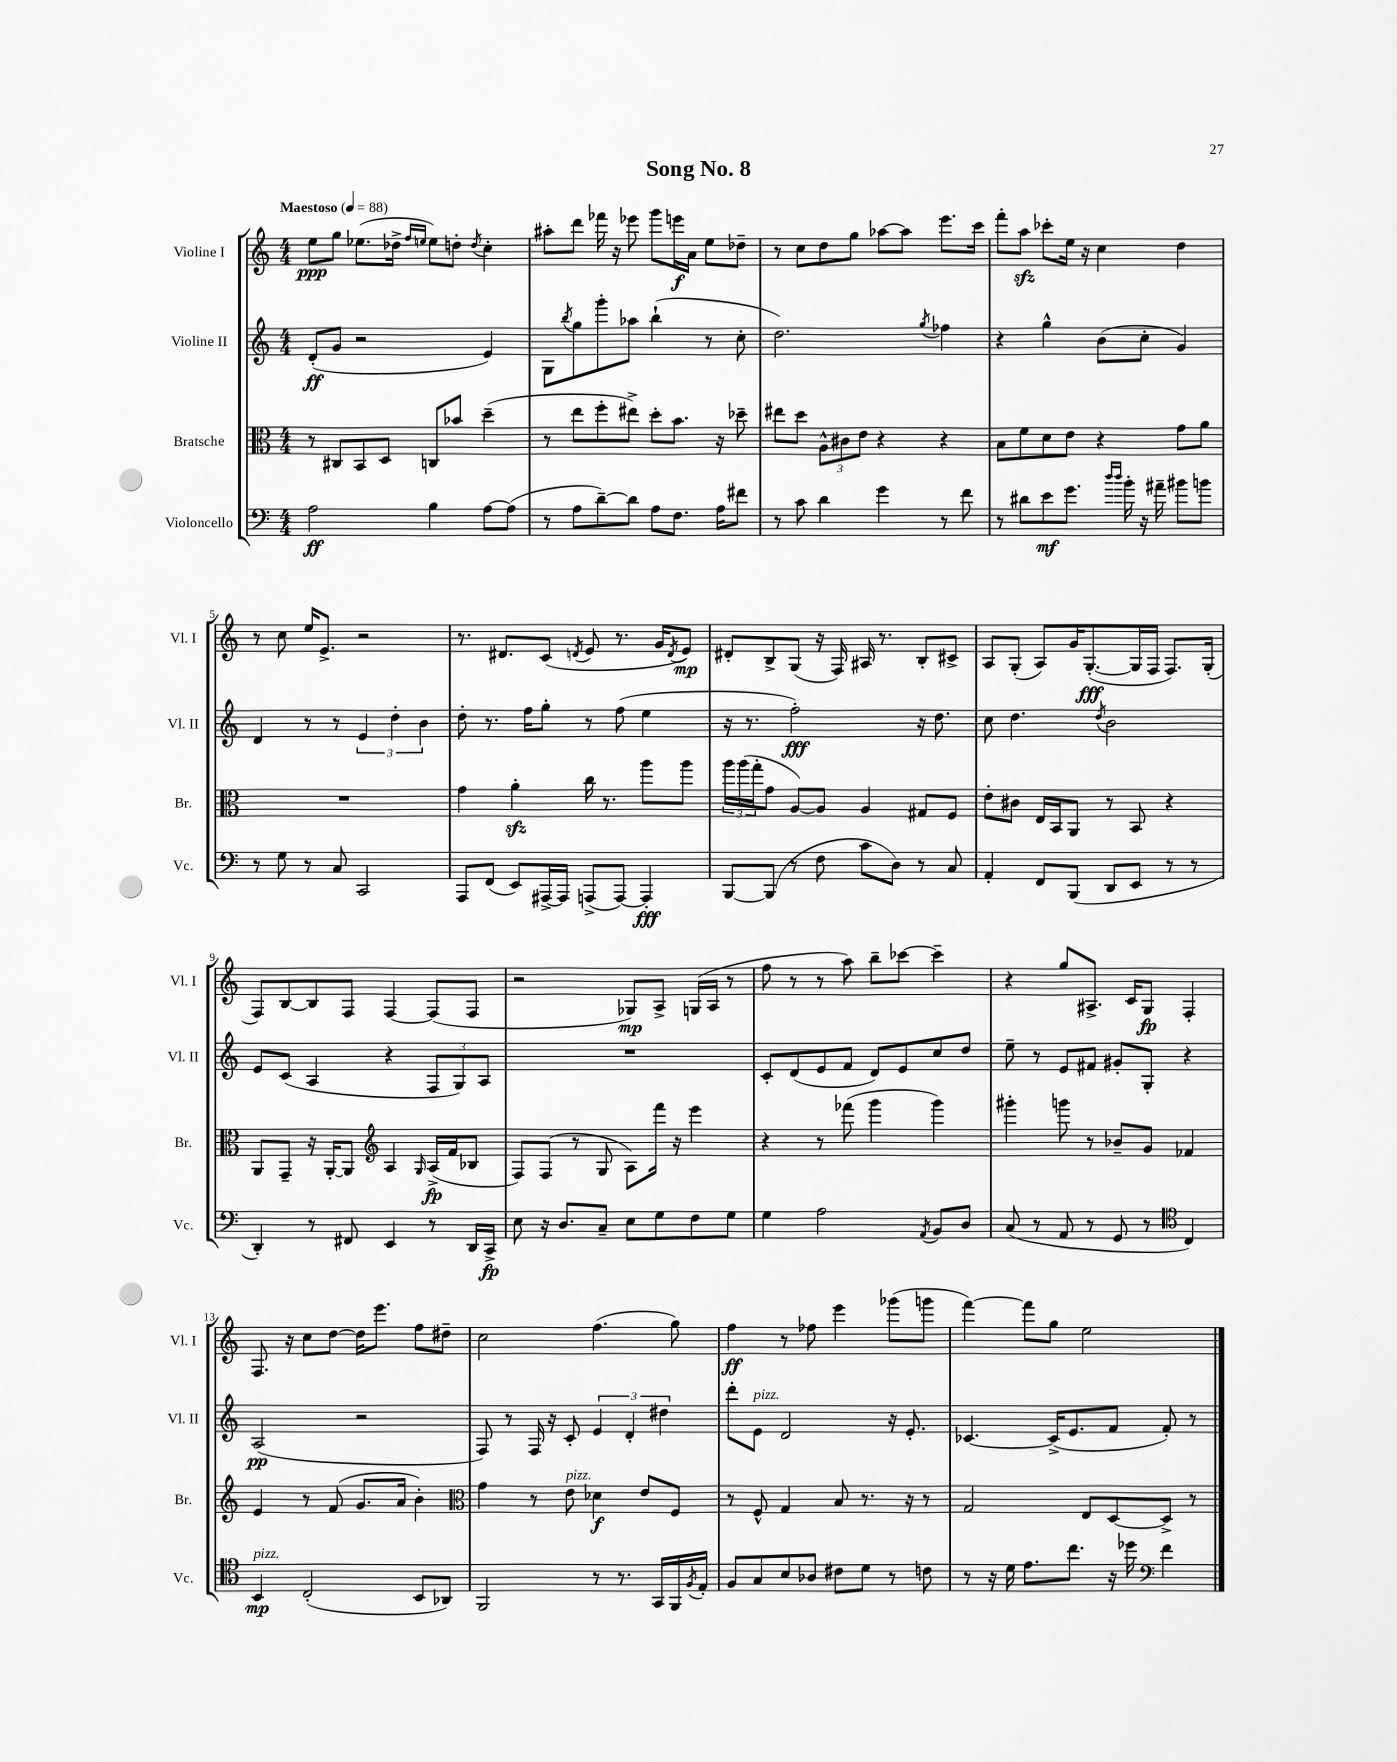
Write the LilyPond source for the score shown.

\header { title = "Song No. 8" }
<<
\new StaffGroup <<
\new Staff = "s0" \with { instrumentName = "Violine I" shortInstrumentName = "Vl. I" } {
    \clef treble \key c \major \numericTimeSignature \time 4/4 \tempo "Maestoso" 4 = 88
    e''8\ppp g''8 ees''8.( des''16-> \grace { f''16 e''16 } e''8) d''8-. \acciaccatura { d''8 } c''4-. |
    ais''8-. d'''8 fes'''16 r16 ees'''8 g'''8 e'''16\f a'16 e''8 des''8-- |
    r8 c''8 d''8 g''8 aes''8~ aes''8 e'''8. c'''16 |
    f'''8-. a''8\sfz ces'''8-. e''16 r16 c''4 d''4 |
    r8 c''8 e''16 e'8.-> r2 |
    r8. dis'8. c'8( \acciaccatura { d'8 } e'8 r8. g'16 \acciaccatura { d'8 } e'8\mp) |
    dis'8-. b8-> g8( r16 f16) ais16 r8. b8-. cis'8-> |
    a8 g8-.( a8) g'16 g8.~-.\fff( g16 f16 f8.) g16-.( |
    f8) b8~ b8 f8 f4~ f8( f8 |
    r2 ges8\mp) a8-> g16( a16 r8 |
    f''8 r8 r8 a''8) b''8-- ces'''8~ ces'''4-- |
    r4 g''8 ais8.-> c'16 g8\fp f4-. |
    f8. r16 c''8 d''8~ d''16 e'''8. f''8 dis''8-- |
    c''2 f''4.( g''8) |
    f''4\ff r8 fes''8 e'''4 ges'''8( g'''8 |
    f'''4~) f'''8 g''8 e''2 \bar "|." |
}
\new Staff = "s1" \with { instrumentName = "Violine II" shortInstrumentName = "Vl. II" } {
    \clef treble \key c \major \numericTimeSignature \time 4/4
    d'8-.\ff( g'8 r2 e'4) |
    g8 \acciaccatura { b''8 } g''8 g'''8-. aes''8 b''4-!( r8 c''8-. |
    d''2.) \acciaccatura { g''8 } fes''4 |
    r4 g''4-^ b'8( c''8-. g'4) |
    d'4 r8 r8 \tuplet 3/2 { e'4 d''4-. b'4 } |
    d''8-. r8. f''16 g''8-. r8 f''8( e''4 |
    r16 r8. f''2-.\fff) r16 d''8. |
    c''8 d''4. \acciaccatura { d''8 } b'2 |
    e'8 c'8( a4 r4 \tuplet 3/2 { f8 g8) a8 } |
    R1 |
    c'8-. d'8( e'8 f'8 d'8) e'8 c''8 d''8 |
    e''8-- r8 e'8 fis'8 gis'8-. g8-. r4 |
    a2\pp( r2 |
    f8) r8 f16 r16 c'8-. \tuplet 3/2 { e'4 d'4-. dis''4 } |
    d'''8-. e'8^\markup { \italic "pizz." } d'2 r16 e'8.-. |
    ces'4.~ ces'16->( e'8. f'8 f'8-.) r8 \bar "|." |
}
\new Staff = "s2" \with { instrumentName = "Bratsche" shortInstrumentName = "Br." } {
    \clef alto \key c \major \numericTimeSignature \time 4/4
    r8 cis8 b,8 d8 c8 bes'8 d''4--( |
    r8 e''8 f''8-. eis''8->) d''8-. b'8. r16 des''8-- |
    eis''8 d''8 \tuplet 3/2 { a8-^ cis'8 e'8 } r4 r4 |
    b8 f'8 d'8 e'8 r4 g'8 a'8 |
    R1 |
    g'4 a'4-.\sfz c''16 r8. a''8 a''8 |
    \tuplet 3/2 { a''16 a''16( g''16-. } g'8 a8~) a8 a4 gis8 f8 |
    e'8-. cis'8 e16 b,16 a,8 r8 b,8 r4 |
    a,8 g,8-- r16 a,16~-. a,8 \clef treble a4 \grace { g16 } a16->\fp( f'16 bes8 |
    f8) f8( r8 g8 a8) f'''16 r16 e'''4 |
    r4 r8 fes'''8( g'''4 g'''4) |
    gis'''4-. g'''8 r8 bes'8-- g'8 fes'4 |
    e'4 r8 f'8( g'8. a'16 b'4-.) |
    \clef alto g'4 r8 e'8^\markup { \italic "pizz." } des'4\f e'8 f8 |
    r8 f8-^ g4 b8 r8. r16 r8 |
    g2 e8 d8~ d8-> r8 \bar "|." |
}
\new Staff = "s3" \with { instrumentName = "Violoncello" shortInstrumentName = "Vc." } {
    \clef bass \key c \major \numericTimeSignature \time 4/4
    a2\ff b4 a8~ a8( |
    r8 a8 d'8~--) d'8 a8 f8. a16 fis'8 |
    r8 c'8 d'4 g'4 r8 f'8 |
    r8 dis'8 e'8\mf g'8. \grace { d''16 d''16 } b'16-. r16 ais'16-- bis'8 b'8 |
    r8 g8 r8 c8 c,2 |
    a,,8 f,8( e,8) ais,,16~-> ais,,16 a,,8->( a,,8~) a,,4-.\fff |
    b,,8~ b,,8( r8 f8 c'8 d8) r8 c8 |
    a,4-. f,8 b,,8( d,8 e,8 r8 r8 |
    d,4-.) r8 fis,8 e,4 r8 d,16 c,16->\fp |
    e8 r16 d8. c8-- e8 g8 f8 g8 |
    g4 a2 \acciaccatura { a,8 } b,8 d8 |
    c8( r8 a,8 r8 g,8 r8 \clef tenor c4) |
    b,4\mp^\markup { \italic "pizz." } c2-.( b,8 aes,8) |
    f,2 r8 r8. g,16 f,16 \acciaccatura { f8 } e16-. |
    f8 g8 b8 aes8 cis'8 d'8 r8 c'8 |
    r8 r16 d'16 e'8. c''8. r16 des''16 \clef bass f'4 \bar "|." |
}
>>
>>
